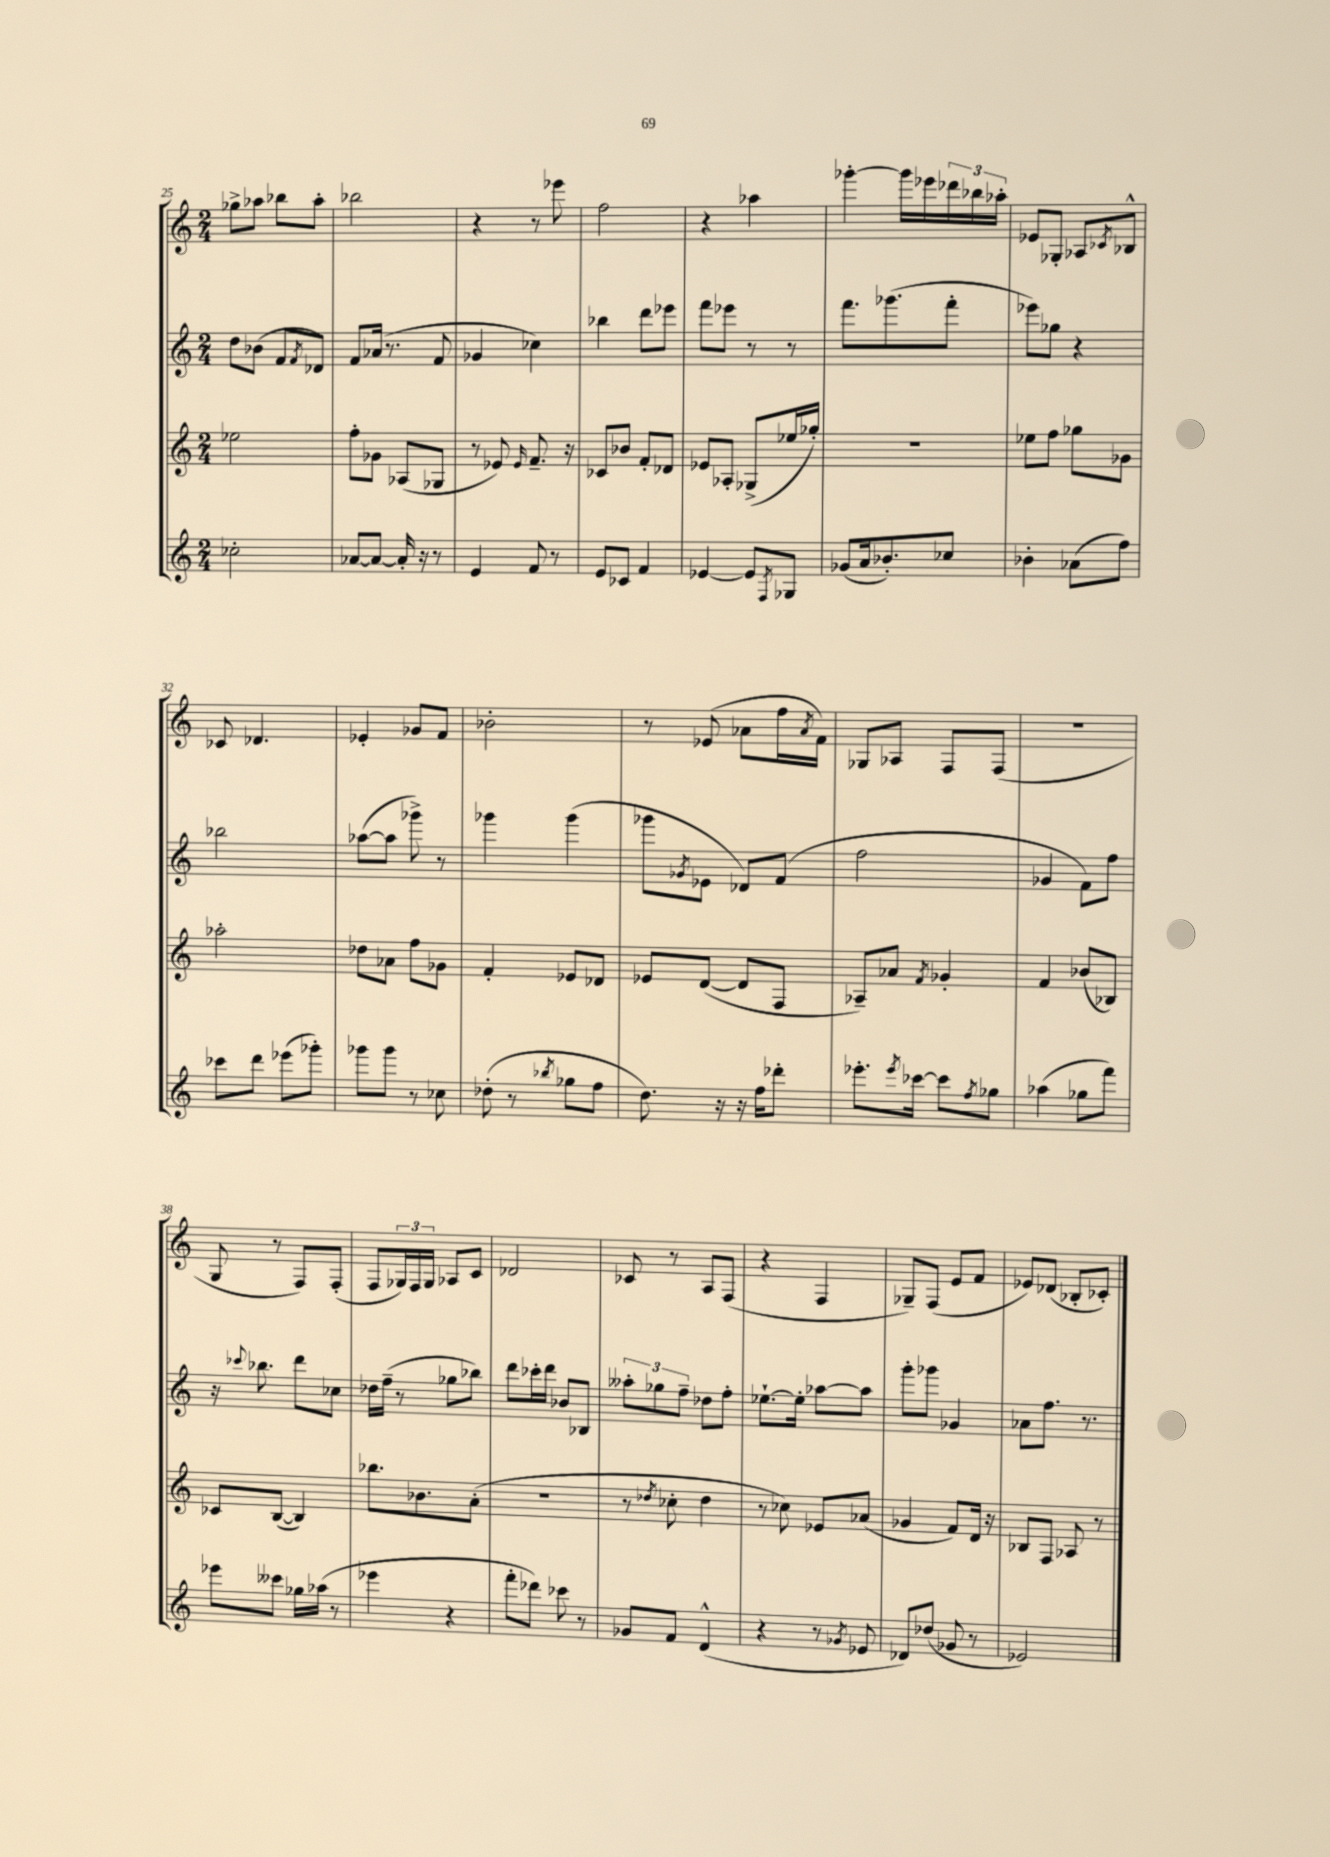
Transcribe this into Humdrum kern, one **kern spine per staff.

**kern	**kern	**kern	**kern
*part4	*part3	*part2	*part1
*staff4	*staff3	*staff2	*staff1
*clefG2	*clefG2	*clefG2	*clefG2
*k[]	*k[]	*k[]	*k[]
*M2/4	*M2/4	*M2/4	*M2/4
=25	=25	=25	=25
2cc-X'\	2ee-X\	8dd\L	8gg-X^\L
.	.	(8b-X\J	8aa-X\J
.	.	8f/L	8bb-X\L
.	.	8qf/	.
.	.	8d-X/J)	8aa-'\J
=26	=26	=26	=26
[8a-X/L	8ff'\L	8f/L	2bb-X\
8a-/J_	8g-X\J	(16a-X/Jk	.
.	.	8.r	.
16a-'/]	(8A-X/L	.	.
16r	.	.	.
8r	8G-X/J	8f/	.
=27	=27	=27	=27
4e/	8r	4g-X/	4r
.	8e-X/)	.	.
.	16qqe-/	.	.
8f/	8.f~/	4cc-X\)	8r
8r	.	.	8eee-X\
.	16r	.	.
=28	=28	=28	=28
8e/L	8c-X/L	4bb-X\	2ff\
8c-X/J	8b-X/J	.	.
4f/	8f'/L	8ddd\L	.
.	8d-X/J	8eee-X\J	.
=29	=29	=29	=29
[4e-X/	8e-X/L	8fff\L	4r
.	8A-X'/J	8eee-X\J	.
8e-/L]	(8G-X^/L	8r	4aa-X\
8qF/	.	.	.
8G-X/J	16ee-X/L	8r	.
.	16gg-X'/JJ)	.	.
=30	=30	=30	=30
(8g-X/L	2r	8.fff\L	[4ggg-X'\
16a/k	.	.	.
8.b-X'/)	.	(8.ggg-X\	.
.	.	.	16ggg-\LL]
.	.	.	16eee-X\
8cc-X/J	.	8fff'\J	24ddd-X\
.	.	.	24bb-X\
.	.	.	24aa-X'\JJ
=31	=31	=31	=31
4b-X'\	8ee-X\L	8eee-X\L)	8e-X/L
.	8ff\J	8gg-X\J	8G-X'/J
(8a-X\L	8gg-X\L	4r	8A-X/L
.	.	.	8qc-X/
8ff\J)	8g-X\J	.	8B-X^^/J
!!LO:LB:g=z
=32	=32	=32	=32
8ccc-X\L	2aa-X'\	2bb-X\	8c-X/
8ddd\J	.	.	4.d-X/
(8eee-X\L	.	.	.
8ggg-X'\J)	.	.	.
=33	=33	=33	=33
8ggg-X\L	8dd-X\L	([8aa-X\L	4e-X'/
8ggg-\J	8a-X\J	8aa-\J]	.
8r	8ff\L	8ggg-X^\)	8g-X/L
8cc-X\	8g-X\J	8r	8f/J
=34	=34	=34	=34
(8dd-X'\	4f'/	4ggg-X\	2b-X'\
8r	.	.	.
8qbb-X/	.	.	.
8gg-X\L	8e-X/L	(4ggg-\	.
8ff\J	8d-X/J	.	.
=35	=35	=35	=35
8.dd\)	8e-X/L	8ggg-X\L	8r
.	.	8qg-X/	.
.	([8d/J	8e-X\J	(8e-X/
16r	.	.	.
16r	8d/L]	8d-X/L)	8a-X\L
16ff\KL	.	.	.
8ddd-X'\J	8F/J	(8f/J	16ff\L
.	.	.	8qa-/
.	.	.	16f\JJ)
=36	=36	=36	=36
8.eee-X'\L	8A-X~/L)	2ff\	8G-X/L
.	8a-X/J	.	8A-X/J
8qeee-/	.	.	.
[16ccc-X\Jk	.	.	.
.	8qf/	.	.
8ccc-\L]	4g-X'/	.	8F/L
8qff/	.	.	.
8gg-X\J	.	.	(8F/J
=37	=37	=37	=37
(4aa-X\	4f/	4g-X/	2r
8gg-X\L	(8b-X/L	8f\L)	.
8fff\J)	8B-X/J)	8ff\J	.
!!LO:LB:g=z
=38	=38	=38	=38
8eee-X\L	8c-X/L	16r	8G/
.	.	8qqccc-X/	.
.	.	8.bb-X\	.
8ccc--X\J	([8B/J	.	8r
16gg-X\LL	4B/])	8ddd\L	8F/L)
(16aa-X\JJ	.	.	.
8r	.	8cc-X\J	(8F'/J
=39	=39	=39	=39
4eee-X\	8.bb-X\L	16dd-X\LL	8F/L
.	.	(16ff~\JJ	.
.	.	8r	24G-X/L)
.	.	.	24F/
.	8.b-X\	.	.
.	.	.	24G-/JJ
4r	.	8gg-X\L	8A-X/L
.	(8a'\J	8bb-X\J)	8c/J
=40	=40	=40	=40
8fff'\L	2r	8ddd\L	2d-X/
8ddd-X\J)	.	16ccc-X'\L	.
.	.	16ddd\JJ	.
8ccc-X\	.	8b-X/L	.
8r	.	8B-X/J	.
=41	=41	=41	=41
8g-X/L	8r	12aa--X'\L	8c-X/
.	.	12gg-X\	.
.	8qdd-X/	.	.
8f/J	8cc-X'\	.	8r
.	.	12ff~\J	.
(4d^^/	4dd-\	8dd-X\L	8A/L
.	.	8ff'\J	(8F/J
=42	=42	=42	=42
4r	8r	[8.ee-X`\L	4r
.	8cc-X\)	.	.
.	.	16ee-'\Jk]	.
8r	8e-X/L	[8aa-X\L	4F/
8qg-X/	.	.	.
8e-X/	(8a-X/J	8aa-\J]	.
=43	=43	=43	=43
8d-X/L)	4g-X/	8ggg'\L	8G-X~/L)
(8dd-X/J	.	8ggg-X\J	(8F/J
8g-X/	8f/L)	4g-X/	8e/L
8r	16d/Jk	.	8f/J
.	16r	.	.
=44	=44	=44	=44
2e-X/)	8B-X/L	8a-X\L	8e-X/L)
.	8F/J	8.ff\J	(8d-X/J
.	8A-X/	.	8B-X'/L
.	.	8.r	.
.	8r	.	8c-X'/J)
==	==	==	==
*-	*-	*-	*-
